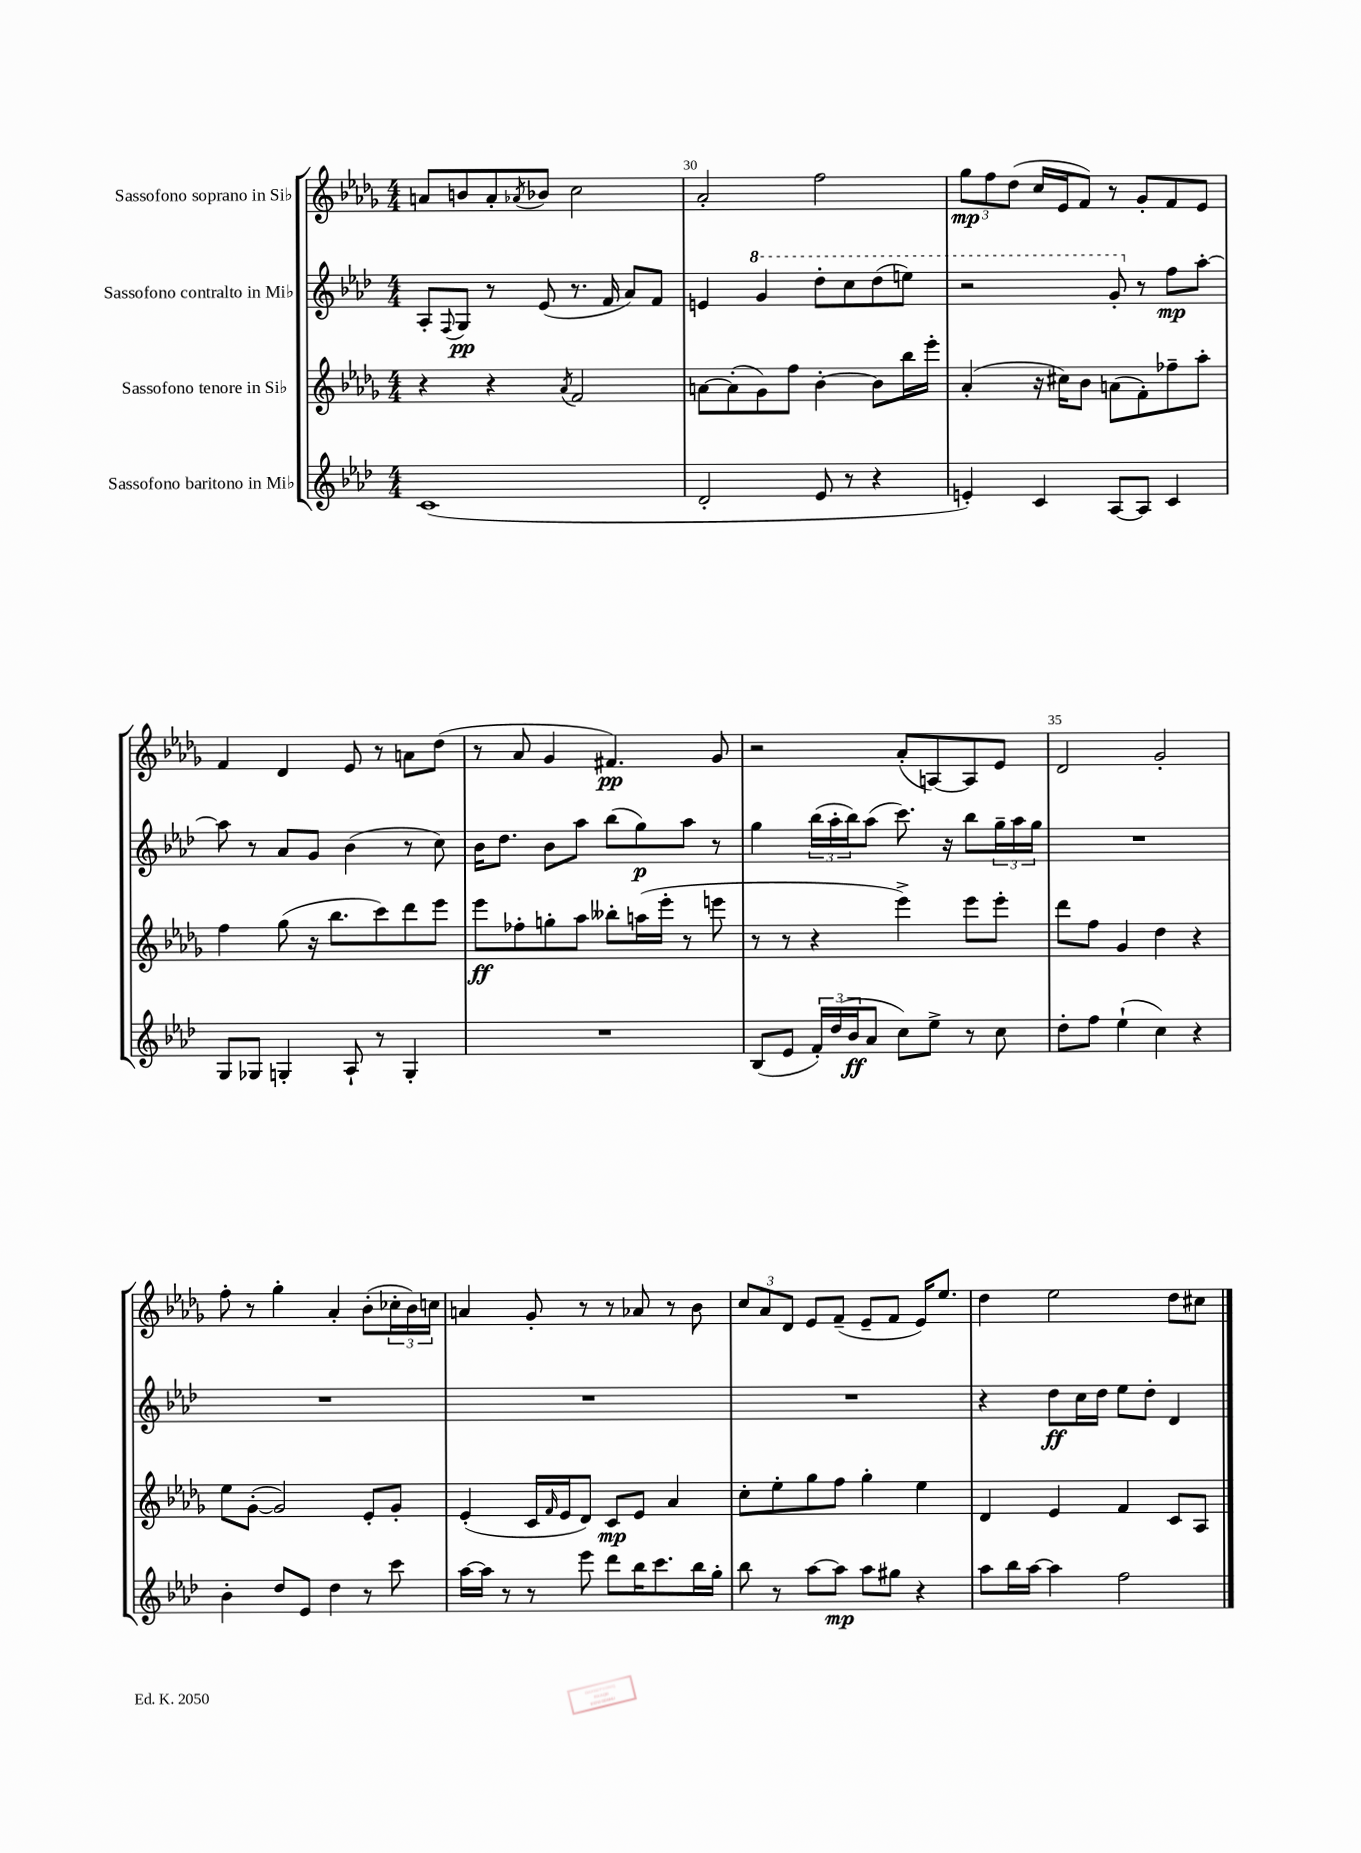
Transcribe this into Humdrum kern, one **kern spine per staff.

**kern	**kern	**kern	**kern
*staff4	*staff3	*staff2	*staff1
*clefG2	*clefG2	*clefG2	*clefG2
*k[b-e-a-d-]	*k[b-e-a-d-g-]	*k[b-e-a-d-]	*k[b-e-a-d-g-]
*M4/4	*M4/4	*M4/4	*M4/4
(1c	4r	8A-'/L	8a/L
.	.	8qqF/	.
.	.	8G/J	8b/
.	4r	8r	8a'/
.	.	.	8qa-/
.	.	(8e-/	8b-/J
.	8qa-/	.	.
.	2f/	8.r	2cc\
.	.	16f/	.
.	.	8a-/L)	.
.	.	8f/J	.
=	=	=	=
2d-'/	[8a\L	4e/	2a-'/
.	(8a'\]	.	.
.	8g-\)	4gg/	.
.	8ff\J	.	.
8e-/	[4b-'\	8ddd-'\L	2ff\
8r	.	8ccc\	.
4r	8b-\]L	(8ddd-\	.
.	16bb-\L	8eee\J)	.
.	16eee-'\JJ	.	.
=	=	=	=
4e'/)	(4a-'/	2r	12gg-\L
.	.	.	12ff\
.	.	.	(12dd-\J
4c/	16r	.	16cc/LL
.	16cc#\LK)	.	16e-/J
.	8b-\J	.	8f/J)
[8A-/L	(8a\L	8gg'/	8r
8A-/]J	8f'\)	8r	8g-'/L
4c/	8ff-~\	8ff\L	8f/
.	8aa-'\J	[8aa-'\J	8e-/J
=	=	=	=
8G/L	4ff\	8aa-\]	4f/
8G-/J	.	8r	.
4G'/	(8gg-\	8a-/L	4d-/
.	16r	8g/J	.
.	8.bb-\L	.	.
8A-`/	.	(4b-\	8e-/
8r	8ccc\)	.	8r
4G'/	8ddd-\	8r	8a\L
.	8eee-\J	8cc\)	(8dd-\J
=	=	=	=
1r	8eee-\L	16b-\LK	8r
.	.	8.dd-\J	.
.	8ff-'\	.	8a-/
.	8gg'\	8b-\L	4g-/
.	8aa-\J	8aa-\J	.
.	8bb--'\L	(8bb-\L	4.f#/)
.	(16aa\L	8gg\)	.
.	16eee-'\JJ	.	.
.	8r	8aa-\J	.
.	8eee\	8r	8g-/
=	=	=	=
(8B-/L	8r	4gg\	2r
8e-/J	8r	.	.
24f'/LL)	4r	(24bb-\LL	.
(24dd-/	.	24aa-'\	.
24b-/J	.	24bb-\J)	.
8a-/J	.	(8aa-\J	.
8cc\L)	4eee-^\)	8.ccc\)	(8a-'/L
8ee-^\J	.	.	[8A/)
.	.	16r	.
8r	8eee-\L	8bb-\L	8A/]
8cc\	8eee-'\J	24gg~\L	8e-/J
.	.	24aa-\	.
.	.	24gg\JJ	.
=	=	=	=
8dd-'\L	8ddd-\L	1r	2d-/
8ff\J	8ff\J	.	.
(4ee-`\	4g-/	.	.
4cc\)	4dd-\	.	2g-'/
4r	4r	.	.
=	=	=	=
4b-'\	8ee-\L	1r	8ff'\
.	([8g-'\J	.	8r
8dd-/L	2g-/])	.	4gg-'\
8e-/J	.	.	.
4dd-\	.	.	4a-'/
8r	8e-'/L	.	(8b-'\L
8ccc\	8g-'/J	.	24cc-'\L
.	.	.	24b-\)
.	.	.	24cc\JJ
=	=	=	=
[16aa-\LL	(4e-'/	1r	4a/
16aa-\]JJ	.	.	.
8r	.	.	.
8r	16c/LL	.	8g-'/
.	16qqf/	.	.
.	16e-/J	.	.
8eee-\	8d-/J)	.	8r
8ddd-\L	8c/L	.	8r
16bb-\K	8e-/J	.	8a-/
8.ccc\	.	.	.
.	4a-/	.	8r
16bb-\L	.	.	8b-\
16gg'\JJ	.	.	.
=	=	=	=
8bb-\	8cc'\L	1r	12cc/L
.	.	.	12a-/
8r	8ee-'\	.	.
.	.	.	12d-/J
[8aa-\L	8gg-\	.	8e-/L
8aa-\]J	8ff\J	.	(8f~/J
8aa-\L	4gg-'\	.	8e-~/L
8gg#\J	.	.	8f/J
4r	4ee-\	.	16e-/LK)
.	.	.	8.ee-/J
=	=	=	=
8aa-\L	4d-/	4r	4dd-\
16bb-\L	.	.	.
[16aa-\JJ	.	.	.
4aa-\]	4e-/	8dd-\L	2ee-\
.	.	16cc\L	.
.	.	16dd-\JJ	.
2ff\	4f/	8ee-\L	.
.	.	8dd-'\J	.
.	8c/L	4d-/	8dd-\L
.	8A-/J	.	8cc#\J
==	==	==	==
*-	*-	*-	*-
